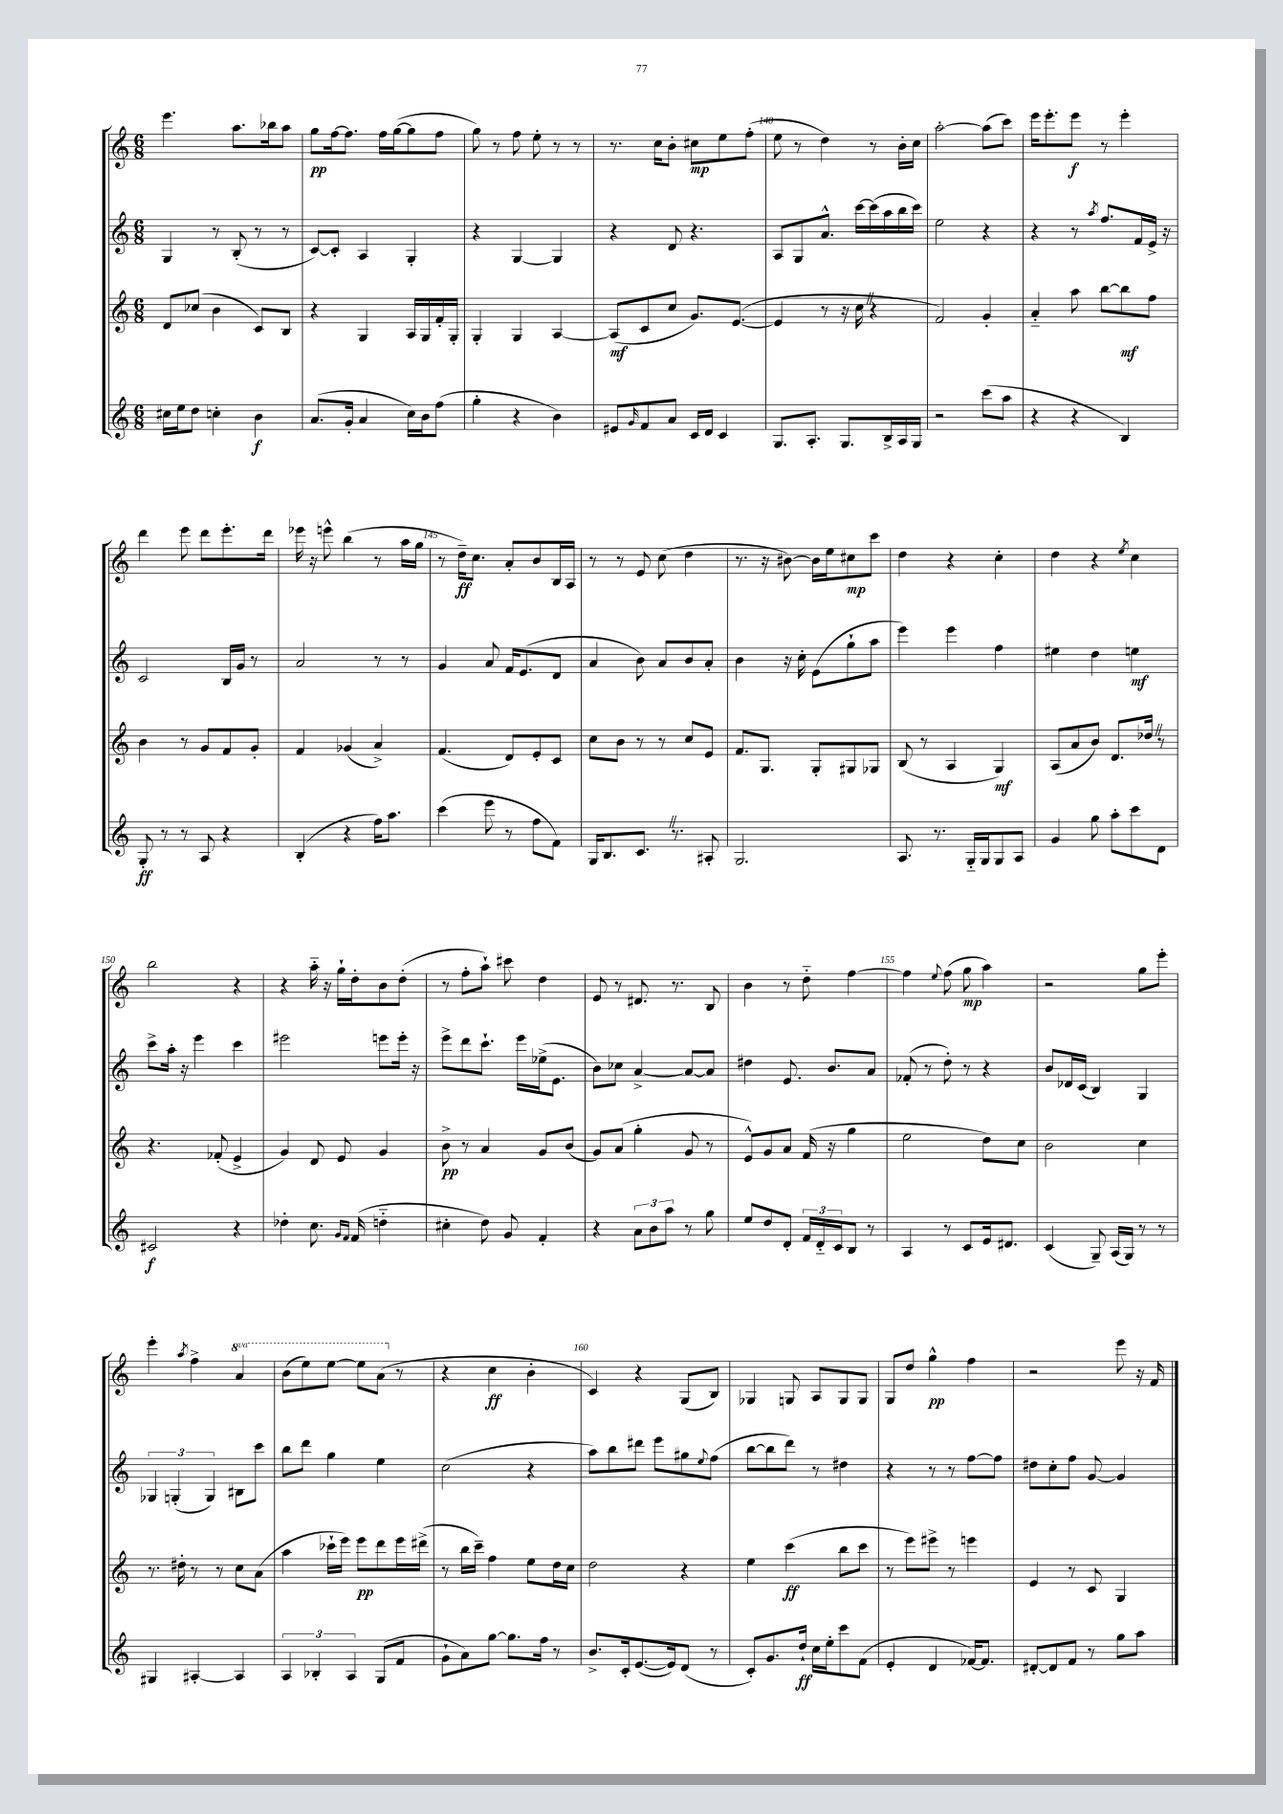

**kern	**dynam	**kern	**dynam	**kern	**dynam	**kern	**dynam
*part4	*part4	*part3	*part3	*part2	*part2	*part1	*part1
*staff4	*staff4	*staff3	*staff3	*staff2	*staff2	*staff1	*staff1
*clefG2	*	*clefG2	*	*clefG2	*	*clefG2	*
*k[]	*	*k[]	*	*k[]	*	*k[]	*
*M6/8	*	*M6/8	*	*M6/8	*	*M6/8	*
=136	=136	=136	=136	=136	=136	=136	=136
16cc#X\LL	.	8d/L	.	4G/	.	4.eee\	.
16ee\J	.	.	.	.	.	.	.
8dd\J	.	(8cc-X/J	.	.	.	.	.
4ccn'\	.	4b\	.	8r	.	.	.
.	.	.	.	(8B'/	.	8.aa\L	.
4b\	f	8c/L)	.	8r	.	.	.
.	.	.	.	.	.	16bb-X\k	.
.	.	8B/J	.	8r	.	8aa\J	.
=137	=137	=137	=137	=137	=137	=137	=137
(8.a/L	.	4r	.	[8c/L)	.	8gg\L	pp
.	.	.	.	8c'/J]	.	[16ff\k	.
16g'/Jk	.	.	.	.	.	8.ff\J]	.
4a/	.	4G/	.	4A/	.	.	.
.	.	.	.	.	.	16ff\LL	.
.	.	.	.	.	.	([16gg\J	.
16cc\LL)	.	16A/LL	.	4G'/	.	8gg\]	.
16b\J	.	16G/	.	.	.	.	.
(8ff\J	.	16f'/	.	.	.	8ff\J	.
.	.	16G'/JJ	.	.	.	.	.
=138	=138	=138	=138	=138	=138	=138	=138
4gg'\	.	4G'/	.	4r	.	8gg\)	.
.	.	.	.	.	.	8r	.
4r	.	4G/	.	[4G/	.	8ff\	.
.	.	.	.	.	.	8ee'\	.
4b\)	.	[4A/	.	4G/]	.	8r	.
.	.	.	.	.	.	8r	.
=139	=139	=139	=139	=139	=139	=139	=139
8e#X/L	.	(8A/L]	mf	4r	.	8.r	.
16qqg/	.	.	.	.	.	.	.
8f/	.	8c/	.	.	.	.	.
.	.	.	.	.	.	16cc\KL	.
8a/J	.	8cc/J	.	8d/	.	8b'\J	.
16c/LL	.	8.g/L)	.	4.r	.	8cc#X\L	mp
16d/JJ	.	.	.	.	.	.	.
4c/	.	.	.	.	.	8ee\	.
.	.	([8.e/J	.	.	.	.	.
.	.	.	.	.	.	(8ff'\J	.
=140	=140	=140	=140	=140	=140	=140	=140
8.G/L	.	4e/]	.	8A/L	.	8ee\	.
.	.	.	.	8G/	.	8r	.
8.A'/J	.	.	.	.	.	.	.
.	.	8r	.	8.a^^/J	.	4dd\)	.
8.G/L	.	16r	.	.	.	.	.
.	.	16ccZ\	.	[16ccc\LL	.	.	.
.	.	4r	.	(16ccc\]	.	8r	.
16B^/L	.	.	.	16aa\	.	.	.
16A/	.	.	.	16bb\	.	16b'\LL	.
16G/JJ	.	.	.	16ccc\JJ)	.	16cc\JJ	.
=141	=141	=141	=141	=141	=141	=141	=141
2r	.	2f/)	.	2ee\	.	[2aa'\	.
(8ccc\L	.	4g'/	.	4r	.	(8aa\L]	.
8aa\J	.	.	.	.	.	8ccc\J)	.
=142	=142	=142	=142	=142	=142	=142	=142
4r	.	4a/	.	4r	.	16eee\KL	.
.	.	.	.	.	.	8.eee'\	.
4r	.	8aa\	.	8r	.	8eee\J	f
.	.	.	.	8qaa/	.	.	.
.	.	[8bb\L	.	8.ff/L	.	8r	.
4B/)	.	8bb\]	mf	.	.	4eee'\	.
.	.	.	.	16f/L	.	.	.
.	.	8ff\J	.	16e^/JJ	.	.	.
.	.	.	.	16r	.	.	.
!!LO:LB:g=z
=143	=143	=143	=143	=143	=143	=143	=143
8G'/	ff	4b\	.	2c/	.	4ddd\	.
8r	.	.	.	.	.	.	.
8r	.	8r	.	.	.	8eee\	.
8A/	.	8g/L	.	.	.	8ddd\L	.
4r	.	8f/	.	16B/LL	.	8.eee'\	.
.	.	.	.	16g/JJ	.	.	.
.	.	8g'/J	.	8r	.	.	.
.	.	.	.	.	.	16ddd\Jk	.
=144	=144	=144	=144	=144	=144	=144	=144
(4B'/	.	4f/	.	2a/	.	16eee-X\	.
.	.	.	.	.	.	16r	.
.	.	.	.	.	.	8eeen^^\	.
4r	.	(4g-X/	.	.	.	(4bb\	.
16ff\KL)	.	4a^/)	.	8r	.	8r	.
8.aa\J	.	.	.	.	.	.	.
.	.	.	.	8r	.	16aa\LL	.
.	.	.	.	.	.	16gg\JJ	.
=145	=145	=145	=145	=145	=145	=145	=145
(4ccc\	.	(4.f/	.	4g/	.	8r	.
.	.	.	.	.	.	16dd~\KL)	ff
.	.	.	.	.	.	8.cc\J	.
8eee\	.	.	.	8a/	.	.	.
8r	.	8d/L)	.	16f/KL	.	8a'/L	.
.	.	.	.	(8.e/	.	.	.
8ff\L	.	8e'/	.	.	.	8b/	.
8f\J)	.	8c/J	.	8d/J	.	16B/L	.
.	.	.	.	.	.	16A/JJ	.
=146	=146	=146	=146	=146	=146	=146	=146
16G/KL	.	8cc\L	.	4a/	.	8r	.
8.B/	.	.	.	.	.	.	.
.	.	8b\J	.	.	.	8r	.
8.cZ/J	.	8r	.	8b\)	.	8e/	.
.	.	8r	.	8a/L	.	(8cc\	.
8.r	.	.	.	.	.	.	.
.	.	8cc/L	.	8b/	.	4dd\	.
8A#X'/	.	8e/J	.	8a'/J	.	.	.
=147	=147	=147	=147	=147	=147	=147	=147
2.G/	.	8.f/L	.	4b\	.	8.r	.
.	.	8.G/J	.	.	.	16r	.
.	.	.	.	16r	.	[8b#X\)	.
.	.	.	.	16cc'\	.	.	.
.	.	8G'/L	.	(8e\L	.	16b#\LL]	.
.	.	.	.	.	.	16ee\J	.
.	.	8G#X/	.	8gg`\	.	8cc#X\	mp
.	.	8G-X/J	.	8aa\J	.	8ccc\J	.
=148	=148	=148	=148	=148	=148	=148	=148
8.A/	.	(8B/	.	4eee\)	.	4dd\	.
.	.	8r	.	.	.	.	.
8.r	.	.	.	.	.	.	.
.	.	4A/	.	4eee\	.	4r	.
16G/LL	.	.	.	.	.	.	.
16G/J	.	.	.	.	.	.	.
8G/	.	4G/)	mf	4ff\	.	4cc'\	.
8A/J	.	.	.	.	.	.	.
=149	=149	=149	=149	=149	=149	=149	=149
4g/	.	(8A/L	.	4ee#X\	.	4dd\	.
.	.	8a/	.	.	.	.	.
8gg\	.	8b/J)	.	4dd\	.	4r	.
8aa'\L	.	8.d/L	.	.	.	.	.
.	.	.	.	.	.	8qee/	.
8ccc\	.	.	.	4een\	mf	4cc\	.
.	.	16dd-XZ/Jk	.	.	.	.	.
8d\J	.	8r	.	.	.	.	.
!!LO:LB:g=z
=150	=150	=150	=150	=150	=150	=150	=150
2c#X/	f	4.r	.	8ccc^\L	.	2bb\	.
.	.	.	.	16aa'\Jk	.	.	.
.	.	.	.	16r	.	.	.
.	.	.	.	4eee\	.	.	.
.	.	(8f-X'/	.	.	.	.	.
4r	.	4e^/	.	4ccc\	.	4r	.
=151	=151	=151	=151	=151	=151	=151	=151
4dd-X'\	.	4g/)	.	2eee#X\	.	4r	.
8.cc\	.	8d/	.	.	.	16aa\	.
.	.	.	.	.	.	16r	.
.	.	8e/	.	.	.	16gg`\LL	.
16qqg/LL	.	.	.	.	.	.	.
16qqf/JJ	.	.	.	.	.	.	.
(16f/	.	.	.	.	.	16dd'\J	.
4ddn\	.	4g/	.	8eeen\L	.	8b\	.
.	.	.	.	16eee'\Jk	.	(8dd'\J	.
.	.	.	.	16r	.	.	.
=152	=152	=152	=152	=152	=152	=152	=152
4cc#X'\	.	8b^\	pp	8eee^\L	.	8r	.
.	.	8r	.	8ddd\	.	8ff'\L	.
8dd\)	.	4a/	.	8.ccc`\J	.	8aa`\J)	.
8g/	.	.	.	.	.	8ccc#X\	.
.	.	.	.	16eee\LL	.	.	.
4f'/	.	8g/L	.	(16ee-X^\J	.	4dd\	.
.	.	.	.	8.e\J	.	.	.
.	.	(8b/J	.	.	.	.	.
=153	=153	=153	=153	=153	=153	=153	=153
4r	.	8g/L)	.	8b\L)	.	8e/	.
.	.	(8a/J	.	8cc-X\J	.	8r	.
12a\L	.	4gg'\	.	[4a^/	.	8.d#X/	.
12b\	.	.	.	.	.	.	.
12aa\J	.	.	.	.	.	.	.
.	.	.	.	.	.	8.r	.
8r	.	8g/	.	8a/L_	.	.	.
8gg\	.	8r	.	8a/J]	.	8B/	.
=154	=154	=154	=154	=154	=154	=154	=154
8ee/L	.	8e^^/L)	.	4dd#X\	.	4b\	.
8dd/	.	8g/	.	.	.	.	.
8d'/J	.	8a/J	.	8.e/	.	8r	.
24f/LL	.	(16f/	.	.	.	8dd\	.
24d/	.	.	.	.	.	.	.
.	.	16r	.	8.b/L	.	.	.
24c/J	.	.	.	.	.	.	.
8B/J	.	4gg\	.	.	.	[4ff\	.
8r	.	.	.	8a/J	.	.	.
=155	=155	=155	=155	=155	=155	=155	=155
4A/	.	2ee\	.	(8f-X'/	.	4ff\]	.
.	.	.	.	8r	.	.	.
.	.	.	.	.	.	8qqee/	.
8r	.	.	.	8dd'\)	.	(8ff\	.
8c/L	.	.	.	8r	.	8gg\	mp
16e/k	.	8dd\L)	.	4r	.	4aa\)	.
8.d#X/J	.	.	.	.	.	.	.
.	.	8cc\J	.	.	.	.	.
=156	=156	=156	=156	=156	=156	=156	=156
(4c/	.	2b\	.	8b/L	.	2r	.
.	.	.	.	16d-X/L	.	.	.
.	.	.	.	(16c/JJ	.	.	.
8G~/)	.	.	.	4B/)	.	.	.
(16A/LL	.	.	.	.	.	.	.
16G/JJ)	.	.	.	.	.	.	.
8r	.	4cc\	.	4G/	.	8gg\L	.
8r	.	.	.	.	.	8eee'\J	.
!!LO:LB:g=z
=157	=157	=157	=157	=157	=157	=157	=157
4G#X/	.	8.r	.	6G-X/	.	4eee'\	.
.	.	.	.	(6Gn'/	.	.	.
.	.	16dd#X'\	.	.	.	.	.
.	.	.	.	.	.	8qaa/	.
[4A#X'/	.	8r	.	.	.	4ff^\	.
.	.	.	.	6G/)	.	.	.
.	.	8r	.	.	.	.	.
*	*	*	*	*	*	*8va	*
4A#/]	.	8cc\L	.	8B#X\L	.	4aa/	.
.	.	(8a\J	.	8ccc\J	.	.	.
=158	=158	=158	=158	=158	=158	=158	=158
6A/	.	4aa\	.	8bb\L	.	(8bb\L	.
.	.	.	.	8ddd\J	.	8eee\)	.
6B-X'/	.	.	.	.	.	.	.
.	.	16ccc-X`\LL	.	4gg\	.	[8eee\J	.
.	.	16eee\JJ)	.	.	.	.	.
6A/	.	.	.	.	.	.	.
.	.	8eee\L	pp	.	.	8eee\L]	.
(8G/L	.	8ddd\	.	4ee\	.	(8aa\J	.
*	*	*	*	*	*	*X8va	*
8f/J	.	16eee\L	.	.	.	8r	.
.	.	(16ddd#X^\JJ	.	.	.	.	.
=159	=159	=159	=159	=159	=159	=159	=159
8g`\L	.	8r	.	(2cc\	.	4r	.
8a\)	.	16bb\LL	.	.	.	.	.
.	.	16ccc~\JJ)	.	.	.	.	.
[8gg\J	.	4ff\	.	.	.	4cc\	ff
8.gg\L]	.	.	.	.	.	.	.
.	.	8ee\L	.	4r	.	4b'\	.
16ff\Jk	.	.	.	.	.	.	.
8r	.	16dd\L	.	.	.	.	.
.	.	16cc\JJ	.	.	.	.	.
=160	=160	=160	=160	=160	=160	=160	=160
8.b^/L	.	2dd\	.	8aa\L)	.	4c/)	.
.	.	.	.	8bb\	.	.	.
16c'/k	.	.	.	.	.	.	.
([8.e/	.	.	.	8ddd#X\J	.	4r	.
.	.	.	.	8eee\L	.	.	.
16e/k])	.	.	.	.	.	.	.
(8d/J	.	4r	.	8gg#X\	.	(8G/L	.
.	.	.	.	8qqee/	.	.	.
8r	.	.	.	(8ff\J	.	8B/J)	.
=161	=161	=161	=161	=161	=161	=161	=161
8c'/L)	.	4ee\	.	[8bb\L	.	4G-X/	.
8.g/	.	.	.	8bb\]	.	.	.
.	.	(4ccc\	ff	8ddd\J)	.	8Gn/	.
16dd`/Jk	ff	.	.	.	.	.	.
16cc\LL	.	.	.	8r	.	8A/L	.
16ee'\J	.	.	.	.	.	.	.
8ccc\	.	8bb\L	.	4dd#X\	.	8G/	.
(8f\J	.	8ccc\J	.	.	.	8G/J	.
=162	=162	=162	=162	=162	=162	=162	=162
4e'/	.	8r	.	4r	.	8G/L	.
.	.	8eee\L)	.	.	.	8dd/J	.
4d/	.	8eee#X^\J	.	8r	.	4gg^^\	pp
.	.	8r	.	8r	.	.	.
[16f-X/KL)	.	4eeen\	.	[8ff\L	.	4ff\	.
8.f-/J]	.	.	.	.	.	.	.
.	.	.	.	8ff\J]	.	.	.
=163	=163	=163	=163	=163	=163	=163	=163
[8d#X'/L	.	4e/	.	8dd#X\L	.	2r	.
8d#/]	.	.	.	8cc'\	.	.	.
8f/J	.	8r	.	8ff\J	.	.	.
8r	.	8c/	.	[8g/	.	.	.
8gg\L	.	4G/	.	4g/]	.	8eee\	.
8aa\J	.	.	.	.	.	16r	.
.	.	.	.	.	.	16f/	.
==	==	==	==	==	==	==	==
*-	*-	*-	*-	*-	*-	*-	*-
